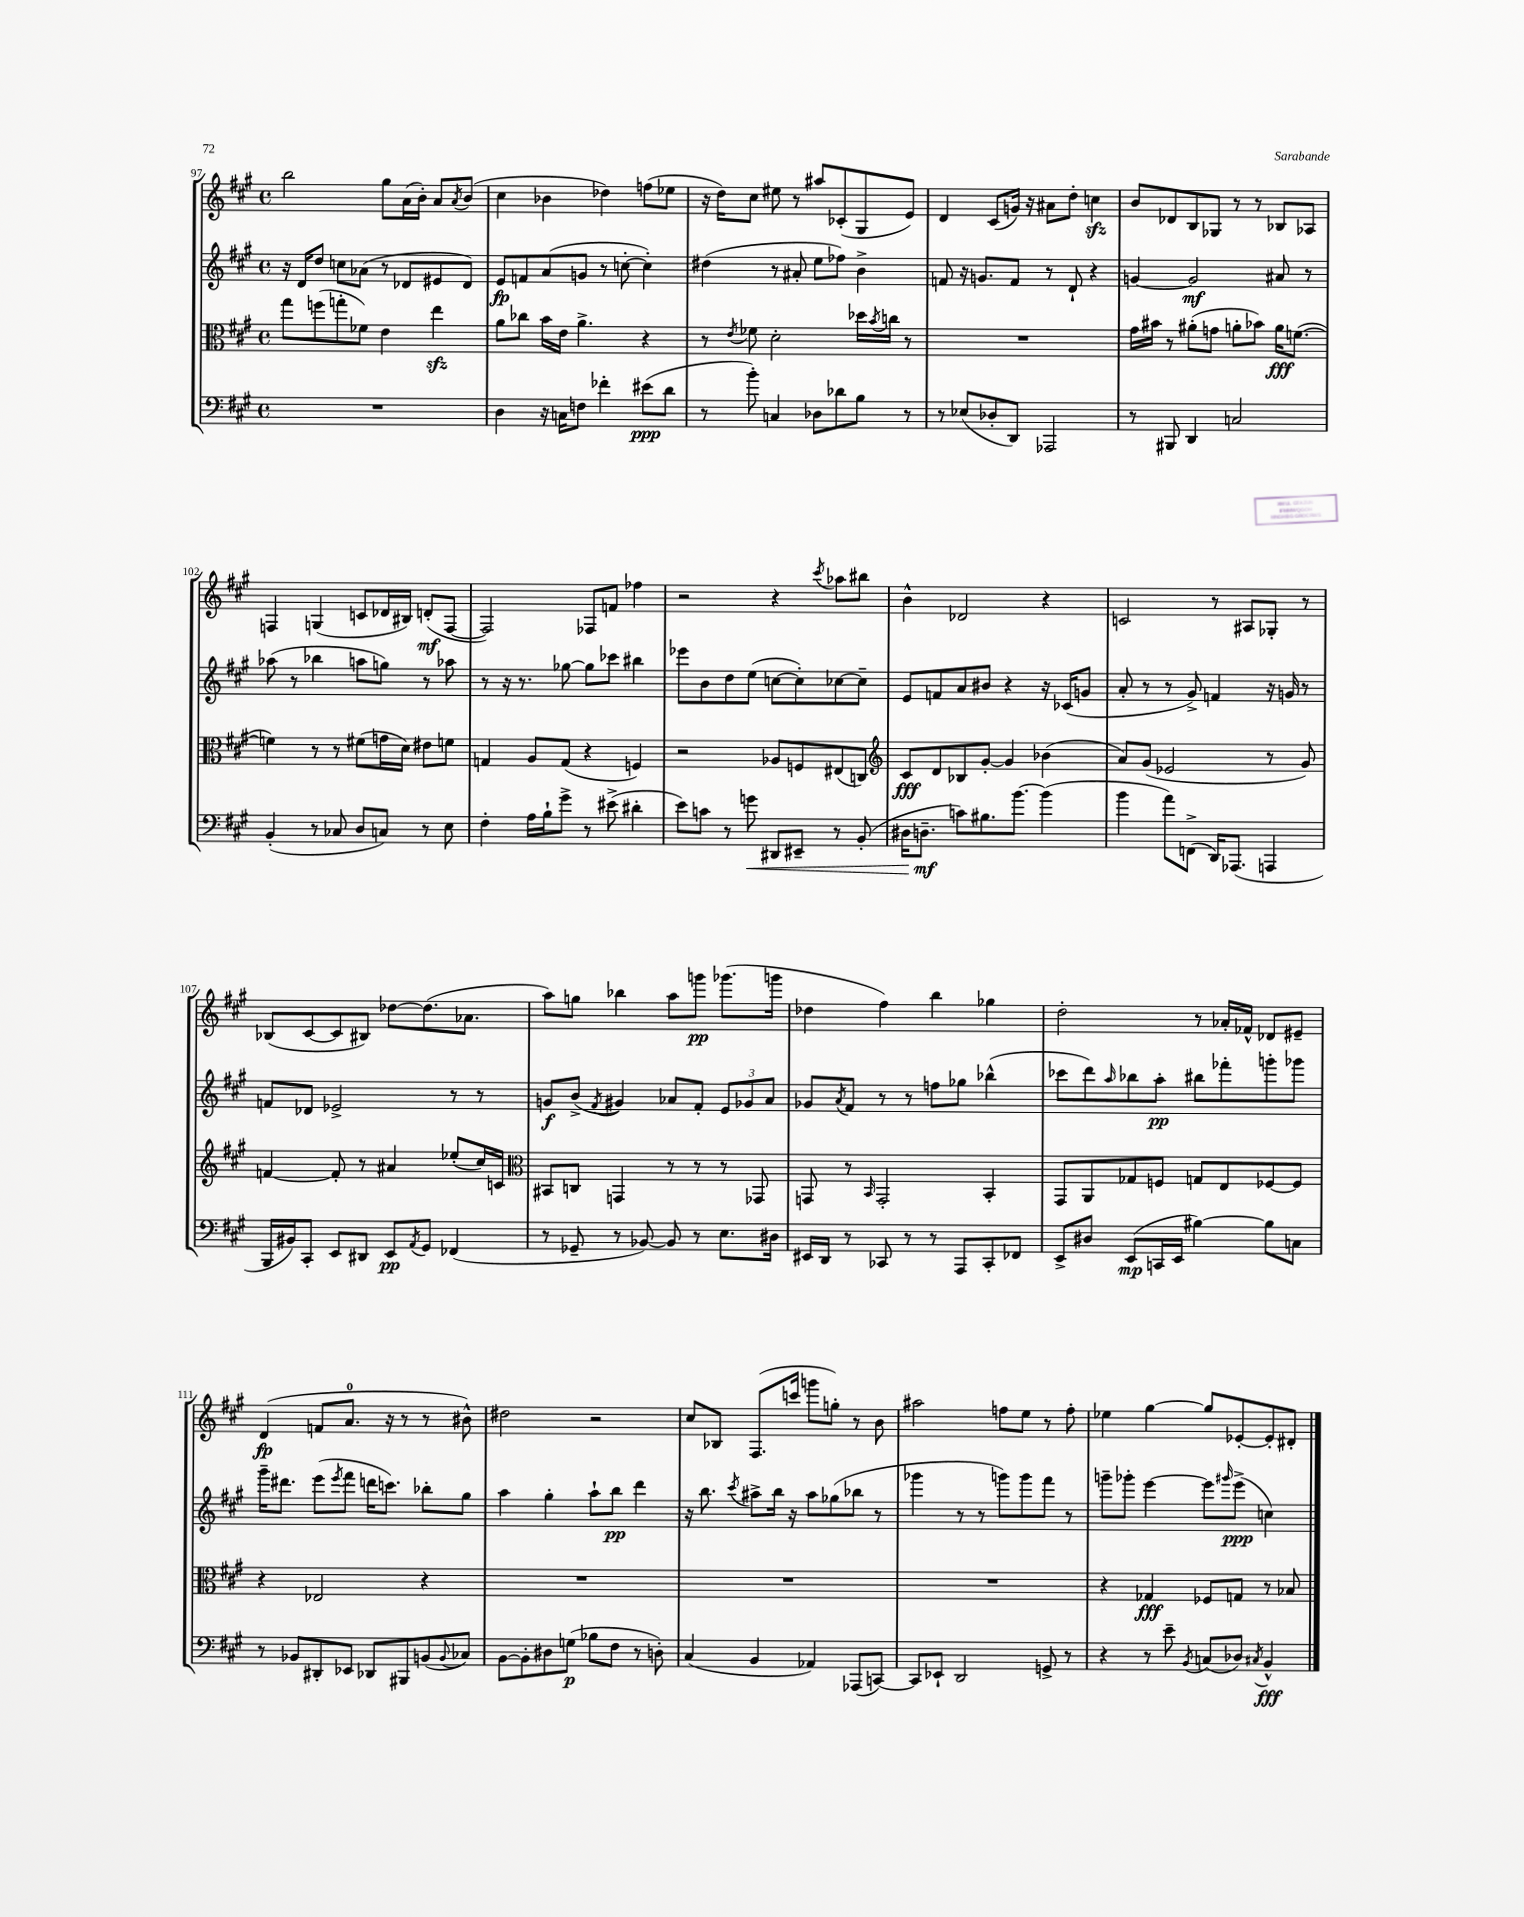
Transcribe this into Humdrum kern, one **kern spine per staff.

**kern	**kern	**kern	**kern
*staff4	*staff3	*staff2	*staff1
*clefF4	*clefC3	*clefG2	*clefG2
*k[f#c#g#]	*k[f#c#g#]	*k[f#c#g#]	*k[f#c#g#]
*M4/4	*M4/4	*M4/4	*M4/4
*met(c)	*met(c)	*met(c)	*met(c)
1r	8gg#	16r	2bb
.	.	16d	.
.	(8ff	8dd	.
.	8gg'	8cc	.
.	8f-)	(8a-	.
.	4e	8r	8gg#
.	.	8d-	(16a
.	.	.	16b')
.	4ee	8e#	8a
.	.	.	8qa
.	.	8d-)	(8b
=	=	=	=
4D	8a	8e	4cc#
.	8cc-	8f	.
16r	16b	(8a	4b-
16C	16e	.	.
8F	4.a^	8g	.
4f-'	.	8r	4dd-)
.	.	[8cc'	.
(8e#	4r	4cc'])	(8ff
8d	.	.	8ee-
=	=	=	=
8r	8r	(4dd#	16r
.	.	.	16dd)
.	8qe	.	.
8b')	8f-	.	8cc#
4C	2d'	8r	8ee#
.	.	8a#'	8r
8D-	.	8ee	8aa#
8d-	.	8ff-)	(8c-'
8B	16dd-	4b^	8G#
.	8qb	.	.
.	16cc	.	.
8r	8r	.	8e)
=	=	=	=
8r	1r	8f	4d
(8E-	.	16r	.
.	.	8.g	.
8D-'	.	.	(8c#
8DD)	.	8f	16g)
.	.	.	16r
2AAA-	.	8r	8a#
.	.	8d`	8dd'
.	.	4r	4cc
=	=	=	=
8r	16g#	[4g	8b
.	16b#	.	.
8BBB#	8r	.	8d-
4DD	(8a#'	2g]	8B
.	8g	.	8G-
2C	8a'	.	8r
.	8b-)	.	8r
.	16a	8a#	8B-
.	([8.f	.	.
.	.	8r	8A-
=	=	=	=
(4BB'	4f])	(8aa-	4F
.	.	8r	.
8r	8r	4bb-	(4G
8C-	8r	.	.
8D	(8f#	8aa	8c
8C)	16g	8gg)	16d-
.	16d)	.	16B#)
8r	8e#	8r	(8d'
8E	8f	8aa-	[8F
=	=	=	=
4F#'	4G	8r	2F])
.	.	16r	.
.	.	8.r	.
16A	8A	.	.
16B`	.	.	.
8g#^	(8G	[8gg-	.
8r	4r	8gg-]	8F-
(8e#^	.	8ccc-	8f
4d#'	4F)	4bb#	4ff-
=	=	=	=
8e)	2r	8eee-	2r
8c	.	8b	.
8r	.	8dd	.
8g	.	(8ee	.
8DD#	8A-	[8cc	4r
8EE#~	8F	8cc'])	.
.	.	.	8qccc#
8r	(8E#	[8cc-	8aa-
(8BB'	8C)	8cc-~]	8bb#
=	=	=	=
*	*clefG2	*	*
16D#	8c#	8e	4b^^
8.D~	.	.	.
.	8d	8f	.
8c)	8B-	8a	2d-
8.B#	[8g#'	8b#	.
.	4g#]	4r	.
[8.b	.	.	.
(4b]	(4b-	16r	4r
.	.	(16c-	.
.	.	8g	.
=	=	=	=
4b	8a)	8a'	2c
.	(8g#	8r	.
8a)	2e-	8r	.
(8FF^	.	8g#^)	.
16DD)	.	4f	8r
(8.AAA-	.	.	.
.	.	.	8A#
4AAA	8r	16r	8G-'
.	.	16g	.
.	8g#)	8r	8r
=	=	=	=
16BBB	[4f	8f	(8B-
16BB#)	.	.	.
8CC#'	.	8d-	[8c#
8EE	8f']	2e-^	8c#]
8DD#	8r	.	8B#)
8EE	4a#	.	[8dd-
8qAA	.	.	.
8GG#	.	.	(8.dd-]
(4FF-	(8ee-'	8r	.
.	.	.	8.a-
.	16cc#)	8r	.
.	16c	.	.
=	=	=	=
*	*clefC3	*	*
8r	8BB#	8g	8aa)
8GG-~	8C	(8b^	8gg
.	.	8qf#	.
8r	4GG	4g#)	4bb-
[8BB-)	.	.	.
8BB-]	8r	8a-	8aa
8r	8r	8f#'	8ggg
8.E	8r	12e	(8.ggg-
.	.	12g-	.
.	8GG-	.	.
.	.	12a-	.
16D#	.	.	16ggg
=	=	=	=
16EE#	8GG	8g-	4dd-
16DD	.	.	.
.	.	8qa	.
8r	8r	8f#	.
.	16qqBB	.	.
8CC-	2GG'	8r	4ff#)
8r	.	8r	.
8r	.	8ff	4bb
8AAA	.	8gg-	.
8CC-'	4BB'	(4bb-^^	4gg-
8FF-	.	.	.
=	=	=	=
8EE^	8GG#	8ccc-	2dd'
8D#	8AA	8ddd)	.
.	.	16qqaa	.
(8EE	8G-	8bb-	.
16CC	8F	8aa'	.
16EE	.	.	.
[4B#)	8G	8bb#	8r
.	8E	8fff-'	16a-'
.	.	.	16f-^^
8B#]	[8F-	8ggg'	8d-
8C	8F-]	8ggg-	8e#~
=	=	=	=
8r	4r	16ggg#~	(4d
.	.	8.ddd#	.
8BB-	.	.	.
8DD#'	2E-	(8eee	8f
.	.	8qeee	.
8EE-	.	8fff#	8.a
8DD-	.	16ddd	.
.	.	8.ccc)	16r
8BBB#	.	.	8r
(8BB	4r	8bb-'	8r
8qqBB	.	.	.
8C-)	.	8gg#	8b#^^)
=	=	=	=
[8BB	1r	4aa	2dd#
8BB']	.	.	.
8D#	.	4gg#'	.
(8G	.	.	.
8B-	.	8aa`	2r
8F#	.	8bb	.
8r	.	4ddd	.
8D')	.	.	.
=	=	=	=
(4C#	1r	16r	8cc#
.	.	8.bb	.
.	.	.	8B-
.	.	8qccc#	.
4BB	.	8aa#^	(8.F#
.	.	16bb	.
.	.	16r	16ccc
4AA-)	.	8aa#	8ggg
.	.	(8gg-	8gg')
(8AAA-	.	8bb-	8r
[8CC)	.	8r	8b
=	=	=	=
8CC]	1r	4ggg-	2aa#
8EE-`	.	.	.
2DD	.	8r	.
.	.	8r	.
.	.	8ggg)	8ff
.	.	8ggg	8ee
8GG^	.	8fff#	8r
8r	.	8r	8ff'
=	=	=	=
4r	4r	8ggg~	4ee-
.	.	8ggg-'	.
8r	4G-	[4eee	[4gg#
8e~	.	.	.
8qBB	.	.	.
(8C	8F-	8eee]	8gg#]
.	.	16qqggg#	.
8D-)	8G	(8eee^	[8e-'
8qC#	.	.	.
4BB^^	8r	4cc)	8e-']
.	8B-	.	8d#'
==	==	==	==
*-	*-	*-	*-
